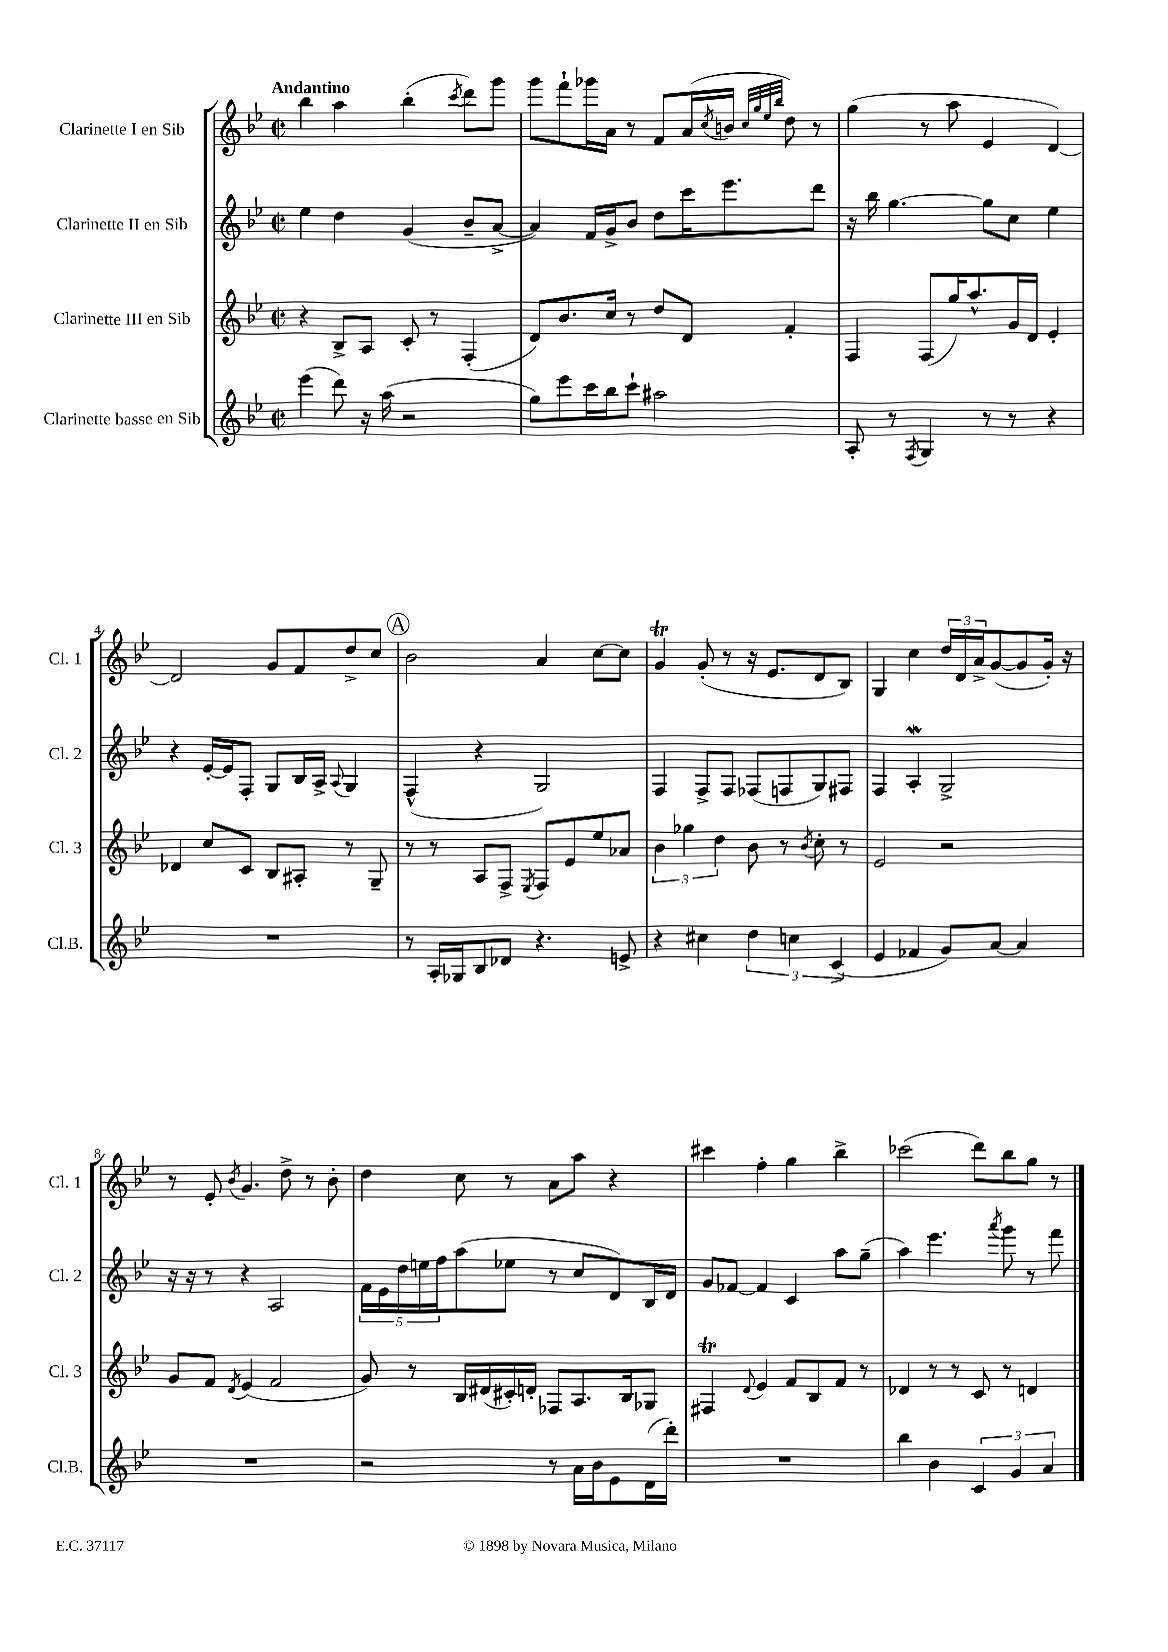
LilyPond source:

<<
\new StaffGroup <<
\new Staff = "s0" \with { instrumentName = "Clarinette I en Sib" shortInstrumentName = "Cl. 1" } {
    \clef treble \key bes \major \defaultTimeSignature \time 2/2 \tempo "Andantino"
    bes''4 a''4 bes''4-.( \acciaccatura { c'''8 } d'''8) g'''8 |
    g'''8 f'''8-! ges'''16 a'16 r8 f'8 a'16( \acciaccatura { c''8 } b'16 \grace { c''32 g''32 ees''32 bes''32 } d''8) r8 |
    g''4( r8 a''8 ees'4 d'4~) |
    d'2 g'8 f'8 d''8-> c''8 |
    \mark \markup { \circle "A" } bes'2 a'4 c''8~ c''8 |
    g'4\trill g'8-.( r8 r16 ees'8. d'8 bes8) |
    g4 c''4 \tuplet 3/2 { d''16 d'16 a'16-> } g'8~( g'8 g'16-.) r16 |
    r8 ees'8-. \acciaccatura { bes'8 } g'4. d''8-> r8 bes'8-. |
    d''4 c''8 r8 a'8 a''8 r4 |
    cis'''4 f''4-. g''4 bes''4-> |
    ces'''2( d'''8) bes''8 g''8 r8 \bar "|." |
}
\new Staff = "s1" \with { instrumentName = "Clarinette II en Sib" shortInstrumentName = "Cl. 2" } {
    \clef treble \key bes \major \defaultTimeSignature \time 2/2
    ees''4 d''4 g'4( bes'8-- a'8~-> |
    a'4) f'16 g'16-> bes'8 d''8 c'''16 ees'''8. d'''8 |
    r16 bes''16 g''4.~ g''8 c''8 ees''4 |
    r4 ees'16~-. ees'16 f8-. g8 bes16 a16-> \appoggiatura { a8 } g4 |
    \mark \markup { \circle "A" } f4-^( r4 g2) |
    f4 f8-> f8 fes8( f8 g8) fis8 |
    f4 a4-.\mordent g2-> |
    r16 r16 r8 r4 a2 |
    \tuplet 5/4 { f'16 ees'16 d''16 e''16 f''16 } a''8( ees''8 r8 c''8 d'8) bes16 d'16 |
    g'8 fes'8~ fes'4 c'4 a''8 g''8--( |
    a''4) ees'''4. \acciaccatura { a'''8 } g'''8 r8 f'''8 \bar "|." |
}
\new Staff = "s2" \with { instrumentName = "Clarinette III en Sib" shortInstrumentName = "Cl. 3" } {
    \clef treble \key bes \major \defaultTimeSignature \time 2/2
    r4 bes8-> a8 c'8-. r8 f4-.( |
    d'8) bes'8. c''16 r8 d''8 d'8 f'4-. |
    f4 f8( g''16) a''8.-^ g'16 d'16 ees'4-. |
    des'4 c''8 c'8 bes8 ais8-. r8 g8-- |
    \mark \markup { \circle "A" } r8 r8 a8 f8-> \acciaccatura { ees8 } f8 ees'8 ees''8 aes'8 |
    \tuplet 3/2 { bes'4 ges''4 d''4 } bes'8 r8 \acciaccatura { bes'8 } c''8-. r8 |
    ees'2 r2 |
    g'8 f'8 \acciaccatura { d'8 } ees'4( f'2 |
    g'8) r8 bes16 dis'16( cis'16-.) d'16-. fes8 a8. bes16 ges8 |
    fis4\trill \appoggiatura { d'8 } ees'4 f'8 bes8 f'8 r8 |
    des'4 r8 r8 c'8 r8 d'4 \bar "|." |
}
\new Staff = "s3" \with { instrumentName = "Clarinette basse en Sib" shortInstrumentName = "Cl.B." } {
    \clef treble \key bes \major \defaultTimeSignature \time 2/2
    ees'''4( d'''8) r16 a''16( r2 |
    g''8) ees'''8 c'''16 bes''16 c'''8-! ais''2 |
    a8-. r8 \acciaccatura { f8 } g4 r8 r8 r4 |
    R1 |
    \mark \markup { \circle "A" } r8 a16-. ges16 bes8 des'8 r4. e'8-> |
    r4 cis''4 \tuplet 3/2 { d''4 c''4 c'4->( } |
    ees'4 fes'4 g'8) a'8~ a'4 |
    R1 |
    r2 r8 a'16 bes'16 ees'8 d'16( d'''16-.) |
    R1 |
    bes''4 bes'4 \tuplet 3/2 { c'4 g'4 a'4 } \bar "|." |
}
>>
>>
